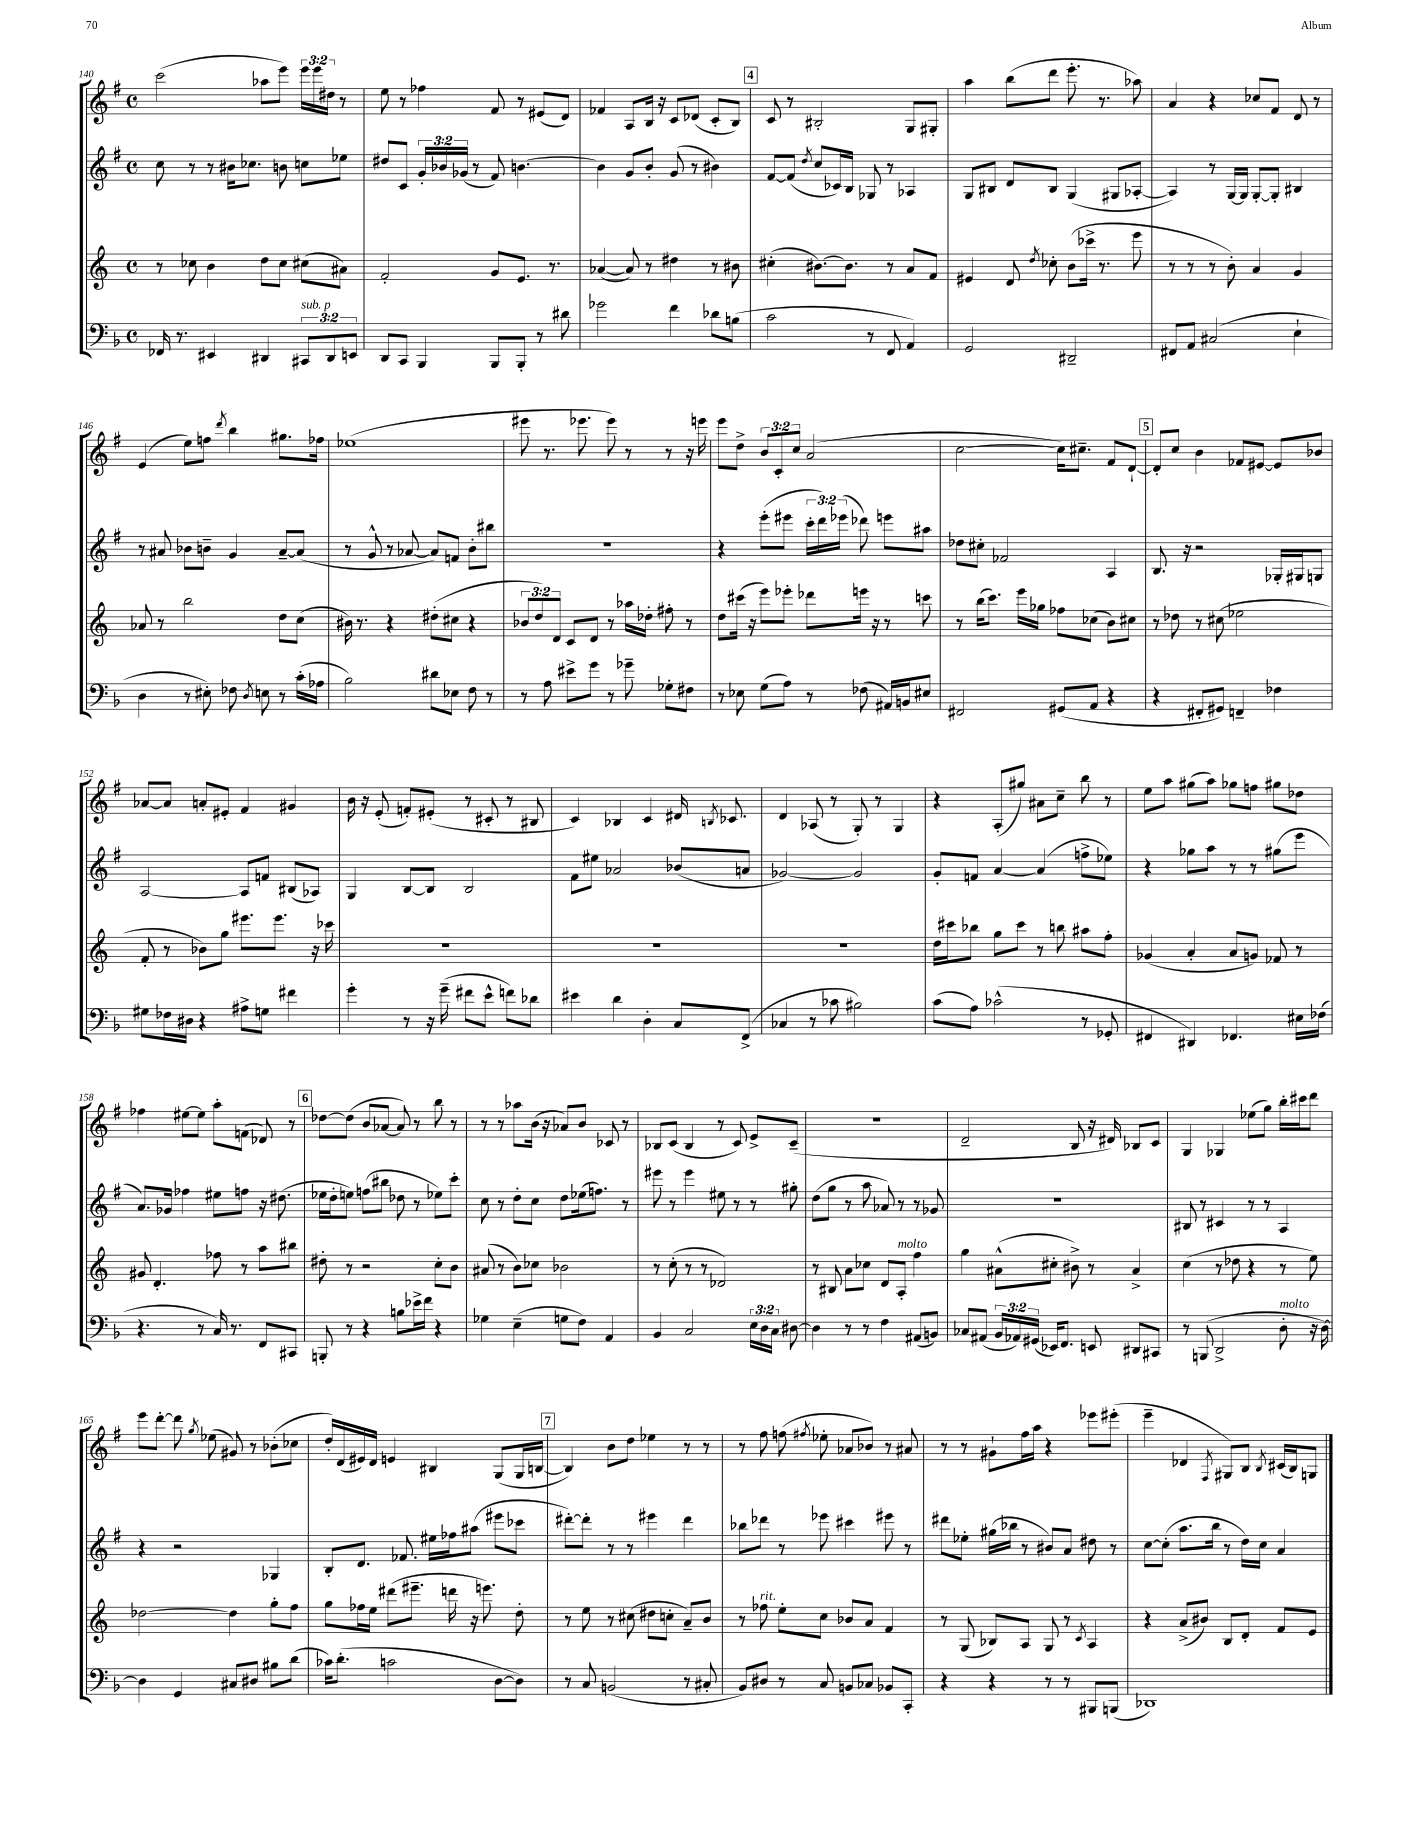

**kern	**kern	**kern	**kern
*staff4	*staff3	*staff2	*staff1
*clefF4	*clefG2	*clefG2	*clefG2
*k[b-]	*k[]	*k[f#]	*k[f#]
*M4/4	*M4/4	*M4/4	*M4/4
*met(c)	*met(c)	*met(c)	*met(c)
16FF-/	8r	8cc\	(2ccc\
8.r	.	.	.
.	8cc-\	8r	.
4EE#/	4b\	8r	.
.	.	16b#\LK	.
.	.	8.cc-\J	.
4DD#/	8dd\L	.	8aa-\L
.	8cc-\J	8b\	8eee\J)
12CC#/L	(8cc#\L	8cc\L	24eee\LL
.	.	.	24eee\
12DD#/	.	.	24dd#\JJ
.	8a#\J)	8ee-\J	8r
12EE/J	.	.	.
=	=	=	=
8DD/L	2f'/	8dd#/L	8ee\
8CC/J	.	8c/J	8r
4BBB-/	.	24g'/LL	4ff-\
.	.	24b-/	.
.	.	(24g-/JJ	.
.	.	8r	.
8BBB-/L	8g/L	8f#/)	8f#/
8BBB-'/J	8.e/J	[4.b\	8r
8r	.	.	(8e#/L
.	8.r	.	.
8d#\	.	.	8d/J)
=	=	=	=
2g-\	([4a-/	4b\]	4f-/
.	8a-/])	8g/L	8A/L
.	8r	8b'/J	16B/Jk
.	.	.	16r
4f\	4dd#\	(8g/	8c/L
.	.	8r	(8d-/J
8d-\L	8r	4b#\)	8c'/L
(8B\J	8b#\	.	8B/J)
=	=	=	=
2c\	(4cc#'\	[8f#/L	8c/
.	.	(8f#/]J	8r
.	.	8qdd/	.
.	[8.b#\L)	8cc/L	2B#'/
.	.	16c-/L)	.
.	8.b#\]J	16B/JJ	.
8r	.	8G-/	.
8FF/	8r	8r	.
4AA/)	8a/L	4A-/	8G/L
.	8f/J	.	8G#'/J
=	=	=	=
2GG/	4e#/	8G/L	4aa\
.	.	8B#/J	.
.	8d/	8d/L	(8bb\L
.	8qdd/	.	.
.	8cc-'\	8B#/J	8ddd\J
2DD#~/	(8b\L	(4G/	8.eee'\
.	16ccc-^\Jk	.	.
.	8.r	.	8.r
.	.	8G#/L	.
.	8eee\	[8A-'/J	8aa-\)
=	=	=	=
8FF#/L	8r	4A-/])	4a/
8AA/J	8r	.	.
(2C#/	8r	8r	4r
.	8b'\)	[16G/LL	.
.	.	16G/]JJ	.
.	4a/	[8G'/L	8cc-/L
.	.	8G'/]J	8f#/J
4E`\	4g/	4B#/	8d/
.	.	.	8r
=	=	=	=
4D\	8a-/	8r	(4e/
.	8r	8a#/	.
8r	2bb\	8b-\L	8ee\L)
8E#'\)	.	8b~\J	8ff\J
.	.	.	8qddd/
8F-\	.	4g/	4bb\
8qD/	.	.	.
8E\	.	.	.
8r	8dd\L	[8a#~/L	8.gg#\L
(16c'\LL	(8cc\J	(8a#/]J	.
16A-\JJ	.	.	16ff-\Jk
=	=	=	=
2B-\)	16b#\)	8r	(1ee-
.	8.r	.	.
.	.	8g^^/	.
.	4r	8r	.
.	.	[8a-/	.
8d#\L	(8dd#'\L	8a-/]L)	.
8E-\J	8cc#\J	8f/J	.
8F\	4r	8b'\L	.
8r	.	8bb#\J	.
=	=	=	=
8r	12b-/L	1r	8eee#\
.	12dd/)	.	.
8A\	.	.	8.r
.	12d/J	.	.
8e#^\L	8c/L	.	.
.	.	.	8.eee-\
8g\J	8d/J	.	.
8r	8r	.	8eee-\)
8g-~\	16aa-\LL	.	8r
.	16dd-'\JJ	.	.
8G-'\L	8ff#'\	.	8r
8F#\J	8r	.	16r
.	.	.	16eee\
=	=	=	=
8r	8dd\L	4r	8eee\L
8E-\	(16ccc#\Jk	.	8dd^\J
.	16r	.	.
(8G\L	8eee\L)	(8eee'\L	12b/L
.	.	.	12c'/
8A\J)	8eee-'\J	8eee#\J	.
.	.	.	12cc/J
8r	8ddd-\L	24ccc'\LL	(2a/
.	.	24ddd\)	.
.	.	(24eee-\JJ	.
(8F-\	16eee\Jk	8ddd-\)	.
.	16r	.	.
16AA#/LL)	8r	8eee\L	.
16BB/J	.	.	.
8E#/J	8ccc\	8aa#\J	.
=	=	=	=
2FF#/	8r	8dd-\L	[2cc\
.	(16bb\LK	8cc#'\J	.
.	8.ccc\J)	.	.
.	.	2f-/	.
.	16eee\LL	.	.
.	16gg-\JJ	.	.
(8GG#/L	8ff-\L	.	16cc\]LK)
.	.	.	8.cc#~\J
8AA/J	(8cc-\J	.	.
4r	8b\L)	4A/	8f#/L
.	8cc#\J	.	[8d`/J
=	=	=	=
4r	8r	8.B/	8d'/]L
.	8dd-\	.	8cc/J
.	.	16r	.
8FF#'/L	8r	2r	4b\
8GG#/J)	(8cc#\	.	.
4FF~/	2ee-\	.	8f-/L
.	.	.	[8e#/J
4F-\	.	16G-'/LL	8e#/]L
.	.	16G#/J	.
.	.	8G/J	8b-/J
=	=	=	=
8G#\L	8f'/	[2A/	[8a-/L
16F-\L	8r	.	8a-/]J
16D#\JJ	.	.	.
4r	8b-\L)	.	8a'/L
.	8gg\J	.	8e#'/J
8A#^\L	8.eee#\L	8A/]L	4f#/
8G\J	.	8f/J	.
.	8.eee#\J	.	.
4f#\	.	(8B#/L	4g#/
.	16r	8A-/J)	.
.	16ccc-\	.	.
=	=	=	=
4g'\	1r	4G/	16b\
.	.	.	16r
.	.	.	(8e'/
8r	.	[8B/L	8f'/L)
16r	.	8B/]J	(8e#'/J
(16g~\	.	.	.
8f#\L	.	2B/	8r
8e^^\J	.	.	8c#'/
8f\L)	.	.	8r
8d-\J	.	.	8B#/
=	=	=	=
4e#\	1r	8f#\L	4c/)
.	.	8ee#\J	.
4d\	.	2a-/	4B-/
4D'\	.	.	4c/
8C/L	.	(8b-/L	16d#/
.	.	.	8qB/
.	.	.	8.c-/
(8FF^/J	.	8a/J	.
=	=	=	=
4C-/	1r	[2g-/)	4d/
8r	.	.	(8A-/
8c-\	.	.	8r
2B#\)	.	2g-/]	8G'/)
.	.	.	8r
.	.	.	4G/
=	=	=	=
(8c\L	16dd\LL	8g'/L	4r
.	16ccc#\J	.	.
8A\J)	8bb-\J	8f/J	.
(2c-^^\	8gg\L	[4a/	(8A'/L
.	8ccc#\J	.	8gg#/J)
.	8r	(4a/]	8a#\L
.	8bb\	.	8cc~\J
8r	8aa#\L	8ff^\L	8bb\
8GG-'/	8ff'\J	8ee-\J)	8r
=	=	=	=
4FF#/	(4g-/	4r	8ee\L
.	.	.	8aa\J
4DD#/)	4a'/	8gg-\L	(8gg#\L
.	.	8aa\J	8aa\J)
4.FF-/	8a/L	8r	8gg-\L
.	8g/J)	8r	8ff\J
.	8f-/	(8gg#\L	8gg#\L
16E#\LL	8r	8eee\J	8dd-\J
(16F-\JJ	.	.	.
=	=	=	=
4.r	8g#/	8.a/L)	4ff-\
.	4.d'/	.	.
.	.	16g-/Jk	.
.	.	4ff-\	[8ee#\L
8r	.	.	8ee#\]J
16C/)	8ff-\	8ee#\L	8aa'\L
8.r	.	.	.
.	8r	8ff\J	(8f\J
8FF/L	8aa\L	16r	8d-/)
.	.	(8.dd#\	.
8CC#/J	8bb#\J	.	8r
=	=	=	=
8BBB'/	8dd#'\	16ee-\LL	[8dd-\L
.	.	16dd'\J	.
8r	8r	8ee\J)	(8dd-\]J
4r	2r	(8ff\L	8b/L
.	.	8bb#\J	[8a-/J
8B\L	.	8dd-\	8a-/])
16e-^\L	.	8r	8r
16f\JJ	.	.	.
4r	8cc'\L	8ee-\L)	8bb\
.	8b\J	8ccc'\J	8r
=	=	=	=
4G-\	(8a#/	8cc\	8r
.	8r	8r	8r
(4E~\	8b\L)	8dd'\L	8aa-\L
.	8cc-\J	8cc\J	(16b\Jk
.	.	.	16r
8G\L	2b-\	8dd\L	8a-/L)
8F\J)	.	(16ee-\k	8b/J
.	.	8.ff\J)	.
4AA/	.	.	8c-/
.	.	8r	8r
=	=	=	=
4BB-/	8r	8eee#\	8B-/L
.	(8cc'\	8r	(8c/J
2C/	8r	4eee#\	4B-/
.	8r	.	.
.	2d-/)	8ee#\	8r
.	.	8r	8c/)
24E\LL	.	8r	8e^/L
24D\	.	.	.
24C\JJ	.	.	.
[8D#\	.	8gg#'\	(8c~/J
=	=	=	=
4D#\]	8r	(8dd\L	1r
.	8B#/	8gg\J	.
8r	8a\L	8r	.
8r	8cc-\J	8aa\	.
4F\	8d/L	8a-/)	.
.	8A'/J	8r	.
(8AA#/L	4ff\	8r	.
8BB/J)	.	8g-/	.
=	=	=	=
8C-/L	4gg\	1r	2d~/
(8AA#/J	.	.	.
24BB-/LL	(8a#^^\L	.	.
24AA-/)	.	.	.
(24GG#/JJ	.	.	.
16EE-/LK)	8cc#'\J	.	.
8.FF/J	.	.	.
.	8b#^\)	.	8B/
8EE/	8r	.	16r
.	.	.	16d#/)
8DD#/L	4a#^/	.	8B-/L
8CC#/J	.	.	8c/J
=	=	=	=
8r	(4cc\	8B#/	4G/
(8BBB/	.	8r	.
2DD^/	8r	4c#/	4G-/
.	8dd-\	.	.
.	4r	8r	(8ee-\L
.	.	8r	8gg\J)
8D'\	8r	4A/	16bb'\LL
.	.	.	16ccc#\J
16r	8ee\)	.	8ddd\J
[16D\)	.	.	.
=	=	=	=
4D\]	[2dd-\	4r	8eee\L
.	.	.	[8ddd'\J
4GG/	.	2r	8ddd\]
.	.	.	8qgg/
.	.	.	(8ee-\
8C#/L	4dd-\]	.	8g#/)
8D#/J	.	.	8r
8B#\L	8gg'\L	4G-/	(8b-'\L
(8d\J	8ff\J	.	8cc-\J
=	=	=	=
16c-\LK)	8gg\L	8B'/L	16dd'/LL)
(8.d'\J	.	.	(16d/
.	16ff-\L	8.d/J	16e#/)
.	16ee\JJ	.	16d/JJ
2c\	(8ddd#\L	.	4e/
.	.	8.f-/	.
.	8.eee#~\J	.	.
.	.	16ee#\LL	4B#/
.	16ddd\	16ff-\J	.
.	16r	(8aa#\J	.
.	8.eee\)	.	.
[8D\L	.	8eee#\L	(8G/L
8D\]J)	8dd'\	8ccc-\J	16G/L
.	.	.	[16B/JJ
=	=	=	=
8r	8r	[8ddd#'\L)	4B/])
8C/	8ee\	8ddd#'\]J	.
(2BB/	8r	8r	8b\L
.	(8cc#\	8r	8dd\J
.	8dd#\L	4eee#\	4ee-\
.	8cc'\J	.	.
8r	8a~/L)	4ddd#\	8r
8C#'/	8b/J	.	8r
=	=	=	=
8BB-/L)	8r	8bb-\L	8r
8D#/J	8ff-\	8ddd-\J	8ff#\
8r	8ee'\L	8r	(8ff\
.	.	.	8qff#/
8C/	8cc\J	8eee-\	8ee-'\
8BB/L	8b-/L	4ccc#\	8a-/L
8C-/J	8a/J	.	8b-/J)
8BB-/L	4f/	8eee#\	8r
8CC'/J	.	8r	8a#/
=	=	=	=
4r	8r	8ddd#\L	8r
.	(8G/	8ee-'\J	8r
4r	8B-/L)	(16gg#\LL	8g#`\L
.	.	16bb-\JJ	.
.	8A/J	8r	16ff#\L
.	.	.	16aa\JJ
8r	8G/	8b#/L)	4r
8r	8r	8a/J	.
.	8qc/	.	.
8BBB#/L	4A/	8dd#\	8eee-\L
(8BBB/J	.	8r	(8eee#'\J
=	=	=	=
1DD-)	4r	[8cc\L	4eee~\
.	.	(8cc'\]J	.
.	(8a^/L	8.aa\L	4d-/
.	8b#/J)	.	.
.	.	16bb\Jk	.
.	.	.	8qF#/
.	8B/L	8r	8G#/L)
.	8d'/J	16dd\LL)	8B/J
.	.	16cc\JJ	.
.	.	.	8qB/
.	8f/L	4a/	(16c#/LL
.	.	.	16B/J)
.	8e/J	.	8G/J
==	==	==	==
*-	*-	*-	*-
